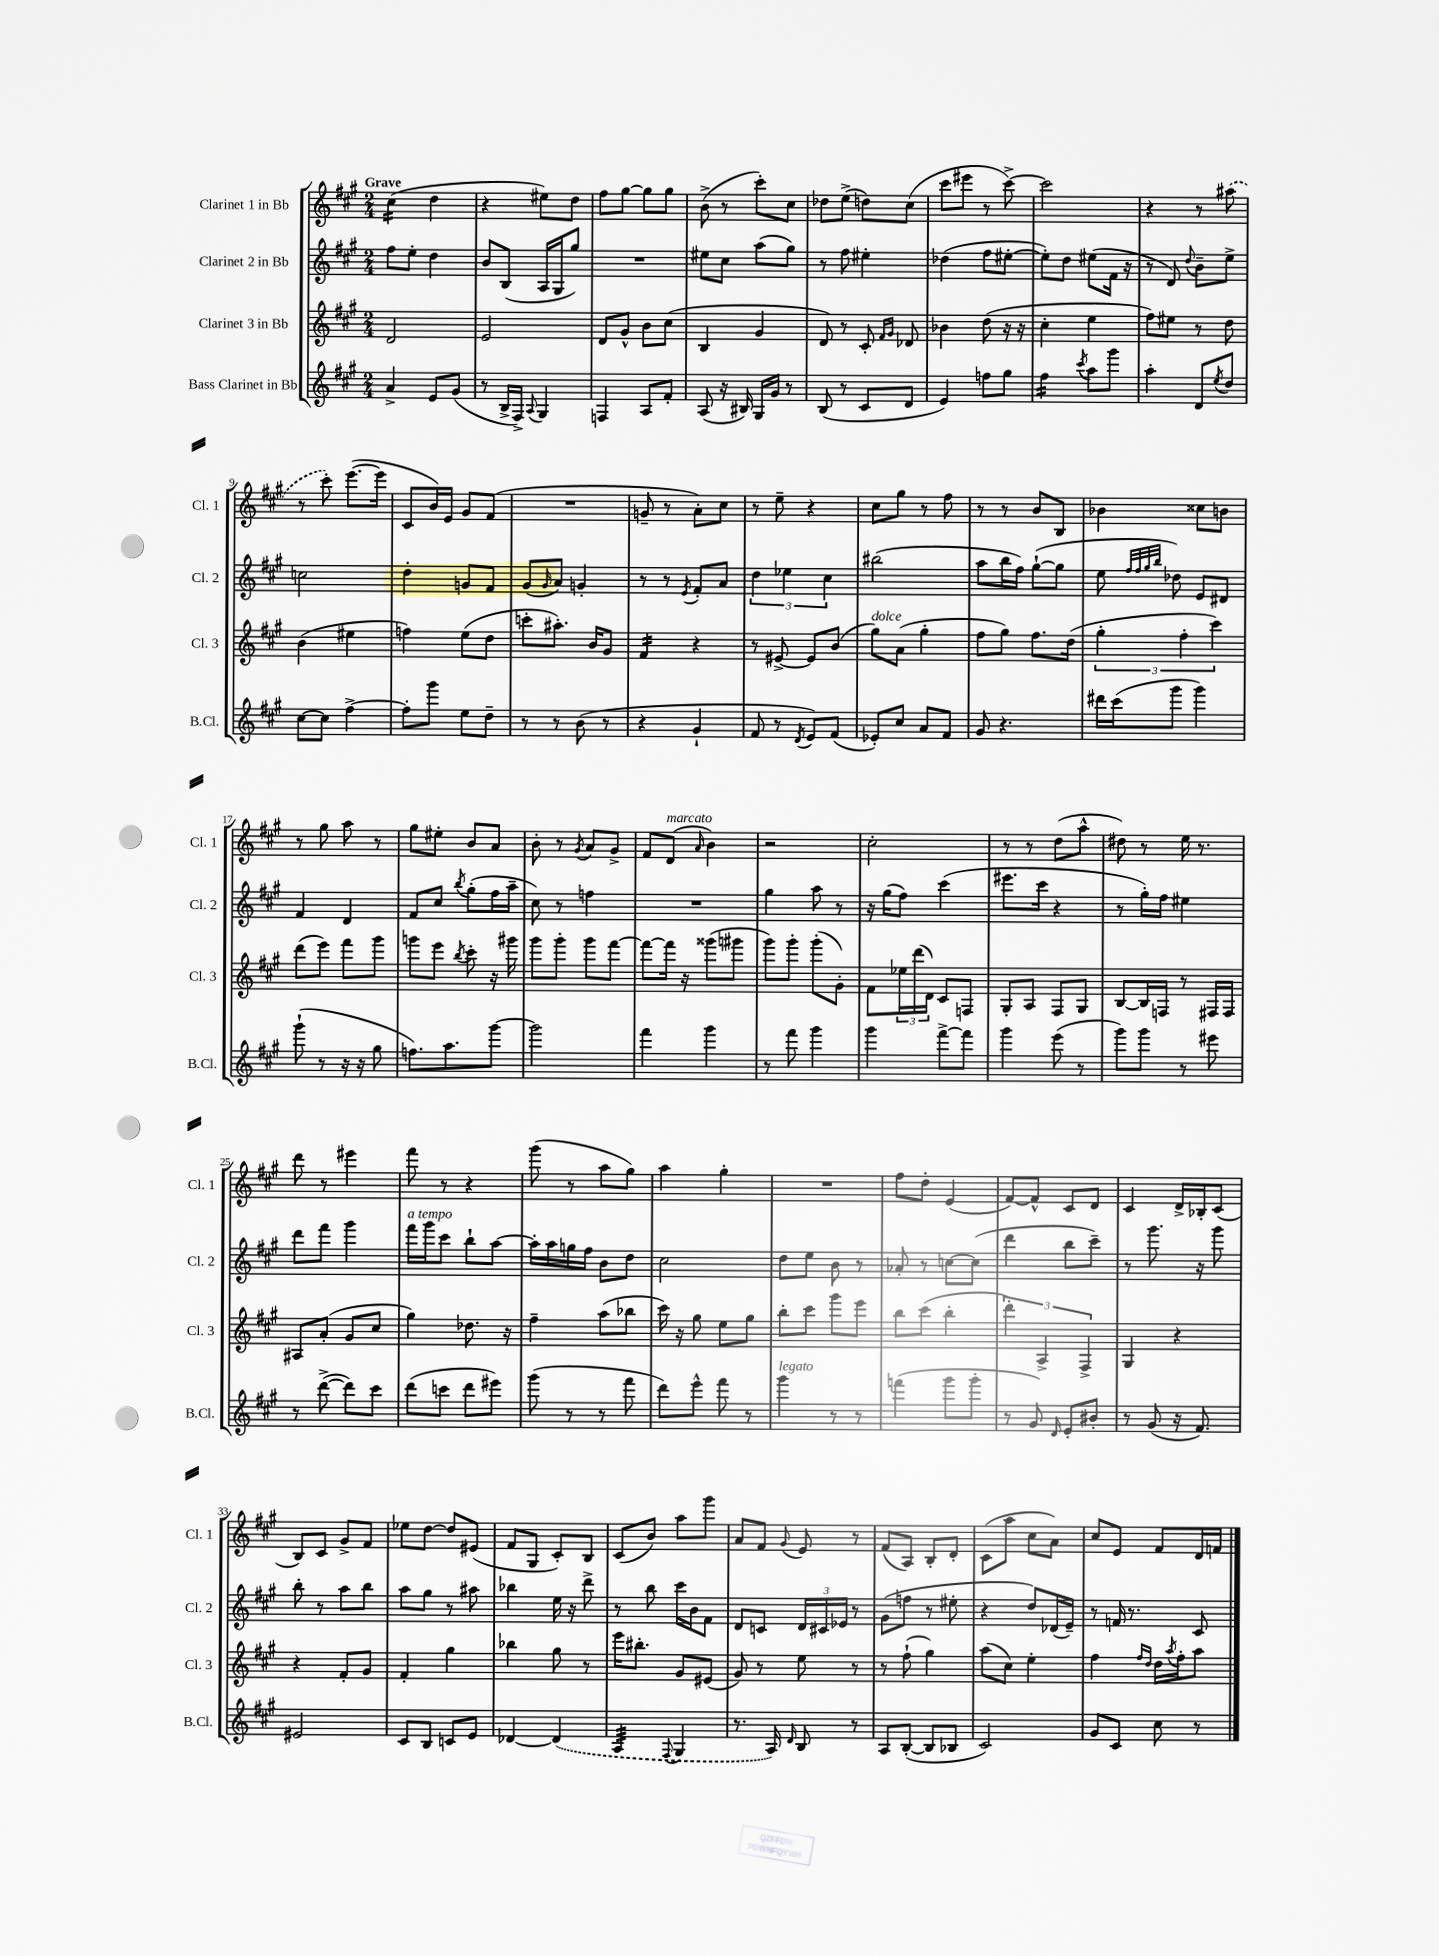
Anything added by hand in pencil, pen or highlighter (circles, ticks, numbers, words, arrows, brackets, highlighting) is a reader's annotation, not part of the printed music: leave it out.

**kern	**kern	**kern	**kern
*staff4	*staff3	*staff2	*staff1
*clefG2	*clefG2	*clefG2	*clefG2
*k[f#c#g#]	*k[f#c#g#]	*k[f#c#g#]	*k[f#c#g#]
*M2/4	*M2/4	*M2/4	*M2/4
4a^/	2d/	8ff#\L	(4cc#\
.	.	8ee'\J	.
8e/L	.	4dd\	4dd\
(8g#/J	.	.	.
=	=	=	=
8r	2e/	8b/L	4r
16B^/LL	.	(8B/J	.
16F#^/JJ)	.	.	.
8qqA/	.	.	.
4G#/	.	16A/LL	8ee#\L)
.	.	16G#/J	.
.	.	8gg#/J)	8dd\J
=	=	=	=
4F/	8d/L	2r	8ff#\L
.	8g#^^/J	.	[8gg#\J
8A/L	8b\L	.	8gg#\]L
8f#'/J	(8cc#\J	.	8gg#\J
=	=	=	=
(8A/	4B/	8ee#\L	(8b^\
16r	.	8cc#\J	8r
16B#/)	.	.	.
16G#/LL	4g#/	(8aa\L	8ccc#'\L)
16g#/JJ	.	.	.
8r	.	8gg#\J)	8cc#\J
=	=	=	=
(8B/	8d/)	8r	8dd-\L
8r	8r	8ff#\	(8ee^\J
8c#/L	8c#'/	4ee#'\	8dd\L)
.	16qqf#/LL	.	.
.	16qqg#/JJ	.	.
8d/J	8d-/	.	(8cc#\J
=	=	=	=
4e/)	4b-\	(4dd-\	8ccc#\L
.	.	.	8eee#\J
8ff\L	(8dd\	8ff#\L	8r
8gg#\J	16r	[8ee#'\J	[8ccc#^\)
.	16r	.	.
=	=	=	=
4ff#\	4cc#'\	8ee#'\]L)	2ccc#\]
.	.	8dd\J	.
8qccc#/	.	.	.
8aa\L	4ee\	(8ee#\L	.
8ggg#\J	.	16f#\Jk	.
.	.	16r	.
=	=	=	=
4aa'\	8ff#\L)	8r	4r
.	8ee#\J	8d/)	.
.	.	8qqdd/	.
8d/L	8r	8b~\L	8r
8qee/	.	.	.
8dd/J	8dd\	8ee^\J	(8aa#\
=	=	=	=
[8cc#\L	(4b\	2cc\	8r
8cc#\]J	.	.	8ccc#'\)
[4ff#^\	4ee#\	.	([8.eee\L
.	.	.	16eee\]Jk
=	=	=	=
8ff#'\]L	4ff\)	4dd'\	8c#/L
8ggg#\J	.	.	16b/L)
.	.	.	16e/JJ
8ee\L	(8ee\L	8g/L	8g#/L
8dd~\J	8dd\J	8f#/J	(8f#/J
=	=	=	=
8r	8ccc'\L	(8g#/L	2r
.	.	16qqg#/	.
8r	8.aa#'\J)	8a/J)	.
(8b\	.	4g'/	.
.	16b/LK	.	.
8r	8g#/J	.	.
=	=	=	=
4r	4f#/	8r	8g~/
.	.	8r	8r
.	.	8qe/	.
4g#`/	4r	8f#'/L	8a'\L)
.	.	8a/J	8cc#\J
=	=	=	=
8f#/	8r	6dd\	8r
8r	[8e#^/	.	8ee~\
.	.	6ee-\	.
8qd/	.	.	.
8e/L)	8e#/]L	.	4r
.	.	6cc#\	.
(8f#/J	(8b/J	.	.
=	=	=	=
8e-'/L)	8gg#\L)	(2bb#\	8cc#\L
8cc#/J	(8a\J	.	8gg#\J
8a/L	4gg#'\	.	8r
8f#/J	.	.	8ff#\
=	=	=	=
8g#/	8ff#\L	8aa\L	8r
4.r	8gg#\J)	16bb\L	8r
.	.	16ff#\JJ)	.
.	8.ff#\L	([8gg#`\L	8b/L
.	.	8gg#\]J	8B/J
.	(16dd\Jk	.	.
=	=	=	=
16ddd#\LL	6gg#'\	8ee\	4b-\
(16ccc#\J	.	.	.
.	.	32qqff#/LLL	.
.	.	32qqff#/	.
.	.	32qqgg#/	.
.	.	32qqbb/JJJ	.
8ggg#\J	.	8dd-\)	.
.	6ff#'\	.	.
4ggg#\)	.	8e/L	8cc##\L
.	6ccc#\)	.	.
.	.	8d#/J	8b\J
=	=	=	=
(8ggg#`\	(8ddd\L	4f#/	8r
8r	8eee\J)	.	8gg#\
16r	8fff#\L	4d/	8aa\
16r	.	.	.
8gg#\	8ggg#\J	.	8r
=	=	=	=
8.ff\L)	8ggg\L	8f#/L	8gg#\L
.	8eee\J	8cc#/J	8ee#'\J
8.aa\	.	.	.
.	8qbb/	8qbb/	.
.	8ccc#'\	(8gg#'\L	8b/L
[8ggg#\J	16r	16ff#\L	8a/J
.	16ggg#\	16aa~\JJ	.
=	=	=	=
2ggg#\]	8ggg#\L	8cc#\)	8b'\
.	8ggg#'\J	8r	8r
.	.	.	8qg#/
.	8ggg#\L	4ff\	8a/L
.	[8fff#\J	.	8g#^/J
=	=	=	=
4fff#\	8fff#\_L	2r	8f#/L
.	16fff#\]Jk	.	(8d/J
.	16r	.	.
.	.	.	16qqa/
4ggg#\	(8ggg##\L	.	4b\)
.	8ggg#\J	.	.
=	=	=	=
8r	8ggg#\L)	4gg#\	2r
8fff#\	8ggg#'\J	.	.
4ggg#\	(8ggg#'\L	8aa\	.
.	8g#'\J)	8r	.
=	=	=	=
4ggg#\	8f#\L	16r	2cc#'\
.	.	(16gg#\LK	.
.	24ee-\L	8ff#\J)	.
.	(24ddd\	.	.
.	24d\JJ)	.	.
[8fff#^\L	8c#/L	(4ccc#\	.
8fff#\]J	8F/J	.	.
=	=	=	=
4ggg#\	8G#'/L	8.eee#\L	8r
.	8A/J	.	8r
.	.	16ccc#\Jk	.
(8eee\	8F#/L	4r	(8dd\L
8r	8G#/J	.	8aa^^\J
=	=	=	=
8ggg#\L)	[8B/L	8r	8dd#\)
8ggg#\J	16B/]L	16gg#'\LL)	8r
.	16F/JJ	16ff#\JJ	.
8r	8r	4ee#\	16ee\
.	.	.	8.r
8eee#\	16F#/LL	.	.
.	16F#/JJ	.	.
=	=	=	=
8r	8A#/L	8ddd\L	8ddd\
([8ddd^\	(8a'/J	8fff#\J	8r
8ddd\]L)	8g#/L	4ggg#\	4eee#\
8ccc#\J	8cc#/J	.	.
=	=	=	=
(8ddd\L	4gg#\)	16fff#\LL	8fff#\
.	.	16ggg#\J	.
8ccc\J	.	8ccc#\J	8r
8ddd\L	8.dd-\	8bb`\L	4r
8eee#\J)	.	[8aa\J	.
.	16r	.	.
=	=	=	=
(8ggg#\	4ff#~\	16aa'\]LL	(8ggg#\
.	.	16aa\	.
8r	.	16gg\	8r
.	.	16ff#\JJ	.
8r	(8aa\L	8b\L	8aa\L
8fff#\	8bb-\J	8dd\J	8gg#\J)
=	=	=	=
8ddd\L)	16ccc#\)	2cc#\	4aa\
.	16r	.	.
8eee^^\J	8gg#\	.	.
8fff#\	8ee\L	.	4gg#'\
8r	8gg#\J	.	.
=	=	=	=
4ggg#\	8bb'\L	8dd\L	2r
.	8ccc#\J	8ee\J	.
8r	8ggg#\L	8b\	.
8r	8eee\J	8r	.
=	=	=	=
(4fff\	8bb\L	8a-'/	8ff#\L
.	(8ccc#\J	8r	8dd'\J
8ggg#\L	4bb'\	[8cc\L	(4e/
8ggg#'\J	.	(8cc\]J	.
=	=	=	=
8r	6ddd'\)	4ddd\	[8f#/L)
8g#/)	.	.	8f#^^/]J
.	6A^/	.	.
16qqd/	.	.	.
8e'/L	.	8bb\L	8c#/L
.	6F#^/	.	.
8b#'/J	.	8ccc#~\J)	8d/J
=	=	=	=
8r	4G#/	8r	4c#/
(8g#/	.	8.ggg#\	.
16r	4r	.	16d^/LL
8.f#/)	.	16r	16B-'/J
.	.	8ggg#\	(8c#/J
=	=	=	=
2e#/	4r	8bb'\	8B/L)
.	.	8r	8c#/J
.	8f#'/L	8aa\L	8g#^/L
.	8g#/J	8bb\J	8f#/J
=	=	=	=
8c#/L	4f#'/	8aa\L	8ee-\L
8B/J	.	8gg#\J	[8dd\J
8c/L	4gg#\	8r	8dd/]L
8e/J	.	8aa#\	(8e#/J
=	=	=	=
[4d-/	4bb-\	4bb-\	8f#/L
.	.	.	8G#/J
(4d-/]	8gg#\	16ee\	8c#'/L)
.	.	16r	.
.	8r	8ddd^\	8B/J
=	=	=	=
4A/	16eee\LK	8r	(8c#/L
.	8.bb#'\J	.	.
.	.	8bb\	8b/J)
8qqF#/	.	.	.
4G#/	8g#/L	16ccc#\LL	8aa\L
.	.	16b\J	.
.	(8e#/J	8f#\J	8ggg#\J
=	=	=	=
8.r	8g#/)	8d/L	8a/L
.	8r	8c/J	8f#/J
16A/)	.	.	.
16qqd/	.	.	8qqg#/
8B/	8ee\	24d/LL	8e/
.	.	24c#/	.
.	.	24e-/JJ	.
8r	8r	8r	8r
=	=	=	=
8A/L	8r	(8g#\L	(8f#/L
([8B'/J	(8ff#`\	8ff\J	8A/J)
8B/]L	4gg#\)	8r	8B'/L
8B-/J	.	8ee#'\	8d'/J
=	=	=	=
2c#/)	(8aa\L	4r	(8c#\L
.	8cc#\J)	.	8aa\J
.	4ee'\	8dd/L)	8cc#\L
.	.	(16d-/L	8a\J)
.	.	16e~/JJ)	.
=	=	=	=
8g#/L	4ff#\	8r	8cc#/L
8c#/J	.	16f/	8e/J
.	.	8.r	.
.	16qqff#/LL	.	.
.	16qqdd/JJ	.	.
8cc#\	16dd\LL	.	8f#/L
.	8qaa/	.	.
.	16ff#'\J	.	.
8r	8aa\J	8c#/	16d/L
.	.	.	16f/JJ
==	==	==	==
*-	*-	*-	*-
